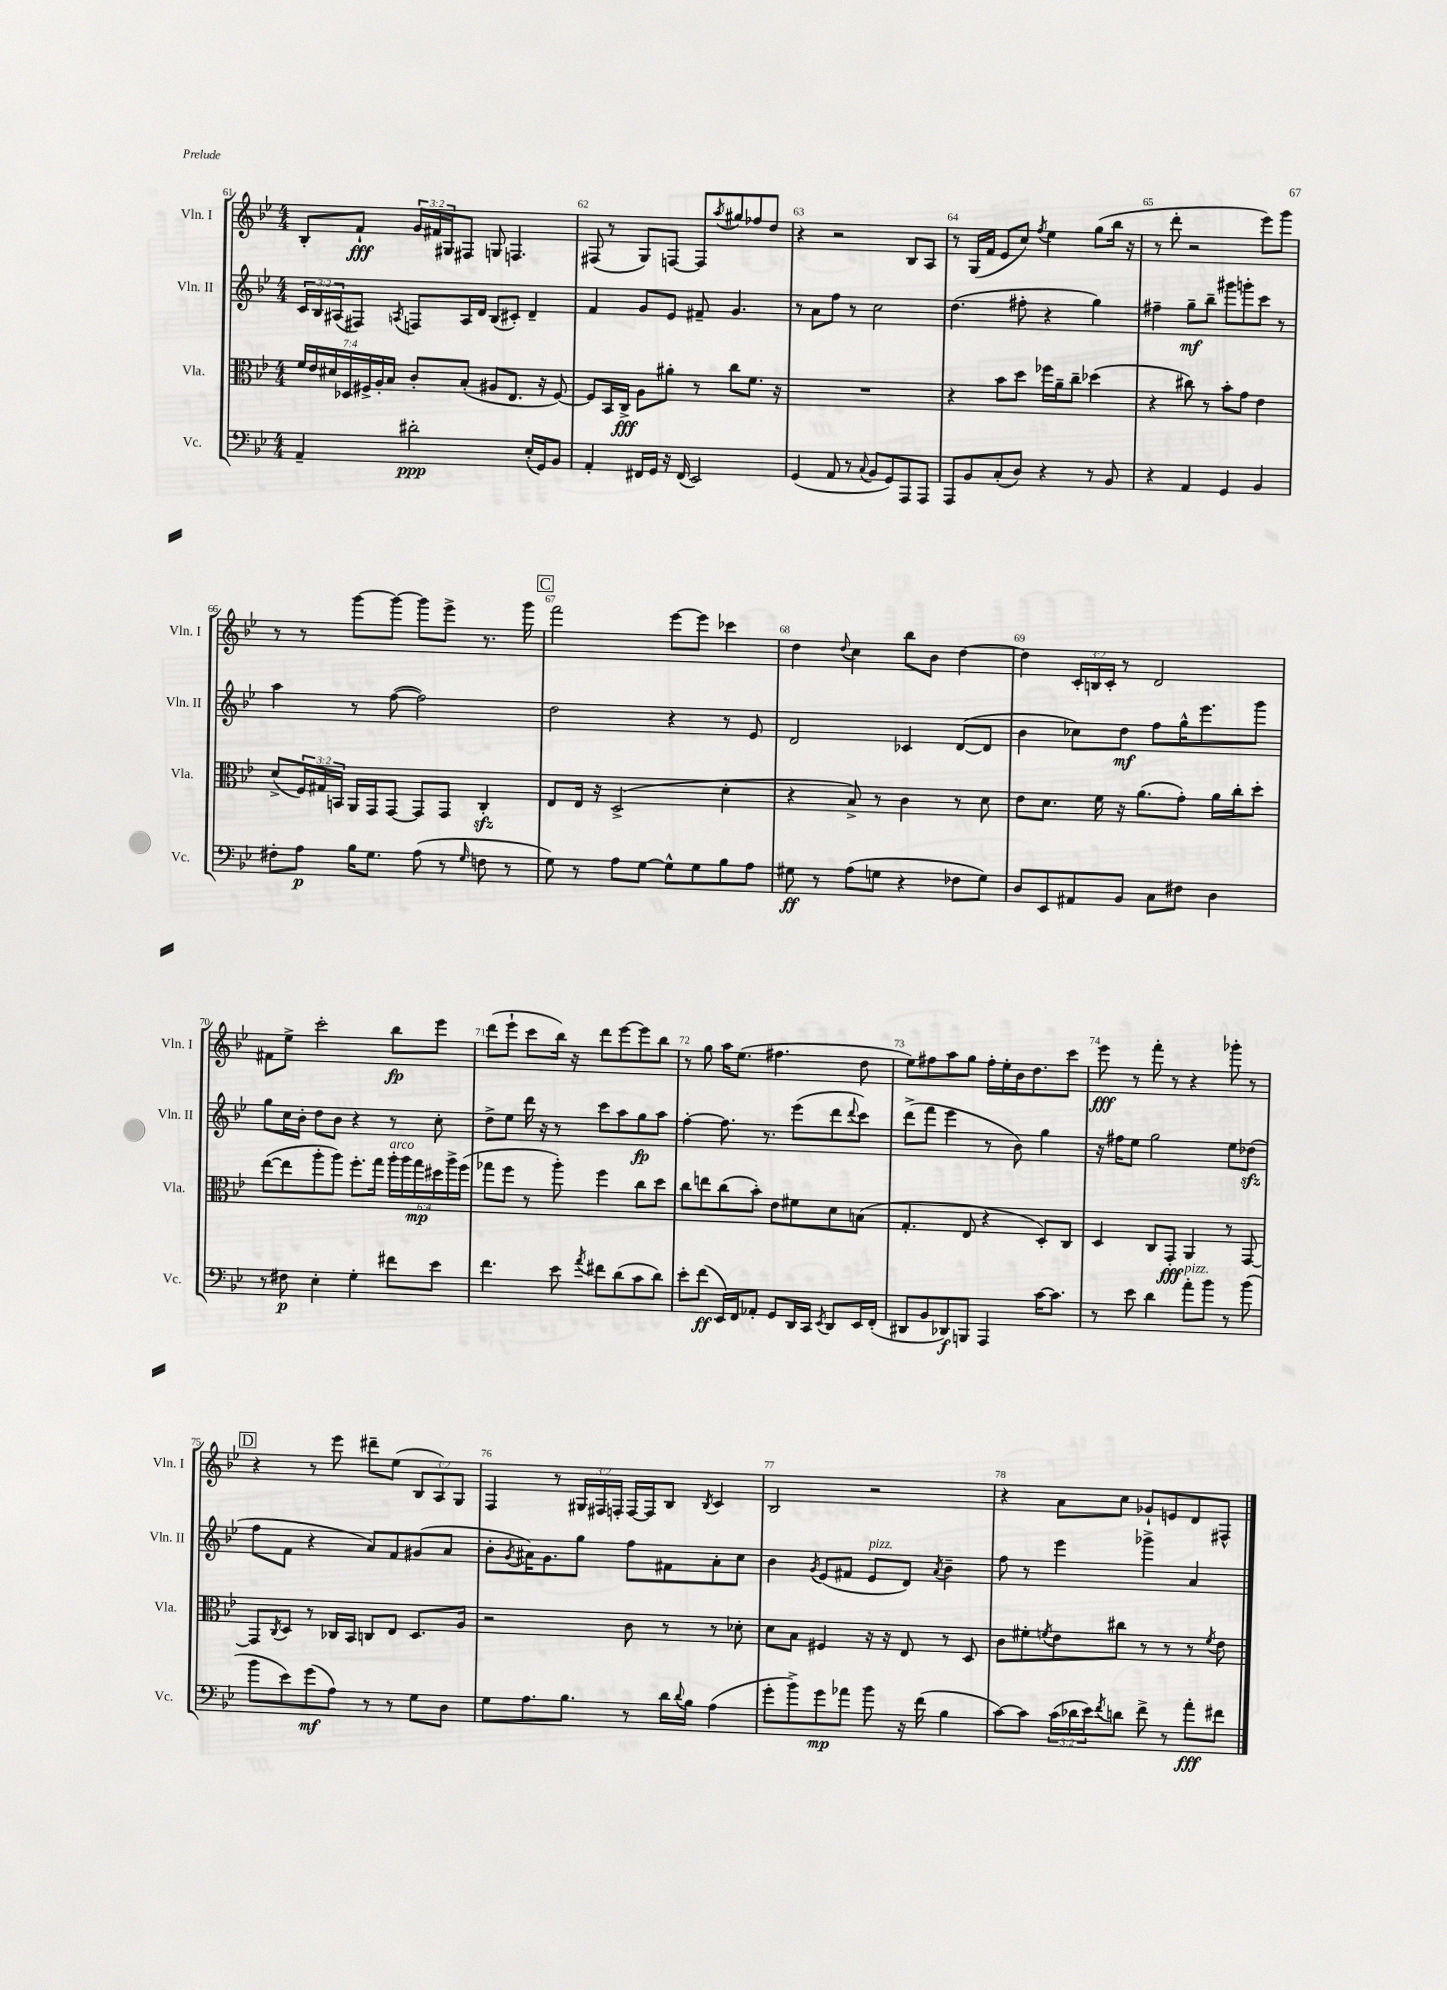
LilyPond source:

<<
\new StaffGroup <<
\new Staff = "s0" \with { instrumentName = "Vln. I" shortInstrumentName = "Vln. I" } {
    \clef treble \key bes \major \numericTimeSignature \time 4/4 \override Staff.TupletNumber.text = #tuplet-number::calc-fraction-text
    bes8-. f'8-!\fff \tuplet 3/2 { g'16 fis'16 gis16 } fis8 g8 f4. |
    fis8( r8 g8) f8~ f8 \acciaccatura { a''8 } gis''8 fes''8 d''8 |
    r4 r2 bes8 a8 |
    r8 g16( f'16 ees'8 c''8) \acciaccatura { f''8 } ees''4 g''8( bes''16 r16 |
    r8 d'''8-. r2 ees'''8) g'''8 |
    r8 r8 g'''8~ g'''8~ g'''8 ees'''8-> r8. g'''16 |
    \mark \markup { \box "C" } f'''2 ees'''8~ ees'''8 ces'''4 |
    d''4 \appoggiatura { d''8 } c''4 bes''8 bes'8 d''4~ |
    d''4 \tuplet 3/2 { c'16-. b16 c'16-. } r8 d'2 |
    fis'8 ees''8-> c'''2-. bes''8\fp ees'''8 |
    d'''8( ees'''8-! c'''8 bes''16) r16 d'''8 ees'''8~ ees'''8 bes''8 |
    r8 g''8 a''16 ees''8.( fis''4. d''8 |
    ees''8) fis''8 a''8 g''8 fis''16-. ees''16-. bes'16 d''8. c'''8 |
    ees'''8\fff r8 f'''8-. r8 r4 ges'''8-. r8 |
    \mark \markup { \box "D" } r4 r8 ees'''8 dis'''8-- ees''8( \tuplet 3/2 { bes8 a8) g8 } |
    f4 r8 \tuplet 3/2 { gis16 fis16 f16-. } f16~ f16 bes8 \acciaccatura { bes8 } c'4 |
    bes2 r2 |
    r4 a'8 c''8 ges'8-! e'8 d'8 fis8-^ \bar "|." |
}
\new Staff = "s1" \with { instrumentName = "Vln. II" shortInstrumentName = "Vln. II" } {
    \clef treble \key bes \major \numericTimeSignature \time 4/4 \override Staff.TupletNumber.text = #tuplet-number::calc-fraction-text
    \tuplet 3/2 { c'16 bes16 ais16( } fis8) \acciaccatura { a8 } f8 a16 d'16 bes8( cis'8-.) d'4-- |
    f'4 g'8 ees'8 fis'8-- g'4. |
    r8 a'8 f''8 r8 c''2 |
    d''4.( fis''8-. r4 g''4) |
    fis''4-- g''8--\mf bes''8-- gis'''8 g'''8-. c'''8 r8 |
    a''4 r8 f''8~( f''2) |
    \mark \markup { \box "C" } d''2 r4 r8 ees'8 |
    d'2 ces'4 d'8~( d'8 |
    bes'4 ces''8) d''8\mf f''8 g''16-^ ees'''8. g'''8 |
    g''8 c''16 bes'16-. d''8 bes'8 r4 r8 c''8-. |
    d''8-> ees''8 d'''16 r16 r8 c'''8 a''8 g''8\fp a''8 |
    f''4~-. f''8. r8. ees'''8( d'''8 \appoggiatura { d'''8 } c'''8) |
    d'''8->( f'''8 ees'''4 r8 bes'8) g''4 |
    r16 fis''16 ees''8 g''2 ees''8 des''8\sfz( |
    \mark \markup { \box "D" } f''8 f'8 r4 a'8) f'8 gis'8( a'8 |
    bes'8-. \acciaccatura { g'8 } ais'16) g'8. g''8 f''8 fis'8 ais'8-. c''8 |
    bes'4 \acciaccatura { g'8 } ees'8( fis'8 ees'8^\markup { \italic "pizz." } d'8) \acciaccatura { a'8 } bes'4-- |
    f''8 r8 ees'''4 ges'''4-> a'4 \bar "|." |
}
\new Staff = "s2" \with { instrumentName = "Vla." shortInstrumentName = "Vla." } {
    \clef alto \key bes \major \numericTimeSignature \time 4/4 \override Staff.TupletNumber.text = #tuplet-number::calc-fraction-text
    \tuplet 7/4 { f'16 ees'16 dis'16 des16 fis16-> a16-. bes16 } c'8-. bes8-.( ais8 ees8. r16 fis8~) |
    fis8 bes,16 c16->\fff a8 ais'8-. r8 c''8 f'8. r16 |
    R1 |
    r4 bes'8 d''8 fes''16 a'16-- c''8-- des''4( |
    r4 cis''8) r8 bes'8-. g'8 ees'4 |
    d'8->( \tuplet 3/2 { f16) gis16 b,16 } a,16 g,16 g,8~ g,8 g,8 c4-.\sfz |
    \mark \markup { \box "C" } ees8 ees16 r16 d2->( d'4-. |
    r4 bes8->) r8 c'4 r8 d'8 |
    ees'8 d'8. f'16 r16 a'8.( g'8-.) a'16 c''16-. d''8-. |
    ees''8~( ees''8 a''8-. a''8) f''8.-. g''16 \tuplet 6/4 { a''16-.^\markup { \italic "arco" } a''16 g''16\mp dis''16 a''16-> f''16( } |
    ges''8 f''8 r8 a''8-.) f''4 c''8 d''8 |
    c''8 e''8 c''8( bes'8-.) ees'8 fis'8 d'8 b8( |
    g4.-. ees8 r4 d8-.) c8 |
    d4 c8 g,8-.\fff a,4 r8 g,8~ |
    \mark \markup { \box "D" } g,8 \acciaccatura { c8 } d8 r8 ces16 bes,16 c8 ees8 d8. a16 |
    r2 c'8 r8 r8 des'8-. |
    d'8 bes8 fis4 r16 r16 ees8 r8 d8 |
    c'8 fis'8-. \acciaccatura { f'8 } ees'8 cis''8 r8 r8 r8 \acciaccatura { f'8 } ees'8 \bar "|." |
}
\new Staff = "s3" \with { instrumentName = "Vc." shortInstrumentName = "Vc." } {
    \clef bass \key bes \major \numericTimeSignature \time 4/4 \override Staff.TupletNumber.text = #tuplet-number::calc-fraction-text
    a,4-- dis'2-.\ppp ees16-.( g,16) bes,8 |
    a,4-. fis,16 g,16 r16 fis,16( ees,2) |
    g,4( a,8 r8 \appoggiatura { c8 } bes,8 g,8) a,,8 a,,8 |
    a,,8 bes,8 c8-.( d8) r4 r8 bes,8 |
    r4 a,4 g,4 bes,4 |
    fis8-. a8\p bes16 g8. a8( r8 \grace { g16 } f8 r8 |
    \mark \markup { \box "C" } g8) r8 a8 g8~ g8-^ g8 bes8 a8 |
    gis8\ff r8 a8( g8 r4 fes8 g8) |
    d8 ees,8 ais,8 bes,8 c8 fis8 d4 |
    r8 fis8\p ees4-. g4-. fis'8 ees'8 |
    f'4. ees'8 \acciaccatura { a'8 } fis'8 d'8( c'8 d'8) |
    ees'8-. f'8\ff( ees,16) f,16 aes,8-. g,8 d,16 c,16 \acciaccatura { ees,8 } d,8 ees,16 f,16-.( |
    dis,8 bes,8 des,8\f) b,,8 a,,4 c'16~ c'8. |
    r8 ees'8 d'4 a'8-.^\markup { \italic "pizz." } bes'8 r8 bes'8( |
    \mark \markup { \box "D" } bes'8 ees'8) g'8\mf( a8) r8 r8 g8 d8 |
    g8 a8. bes8. r8 d'16 \appoggiatura { d'8 } bes16 a4( |
    g'8-. bes'8->) g'8\mp aes'8 bes'8 r16 f'16( bes4 |
    c'8~) c'8 \tuplet 3/2 { c'16( des'16 ees'16) } \acciaccatura { f'8 } d'8 f'8-> r8 a'8-.\fff fis'8 \bar "|." |
}
>>
>>
\layout { \context { \Score currentBarNumber = #61 \override BarNumber.break-visibility = ##(#f #t #t) barNumberVisibility = #all-bar-numbers-visible } }
